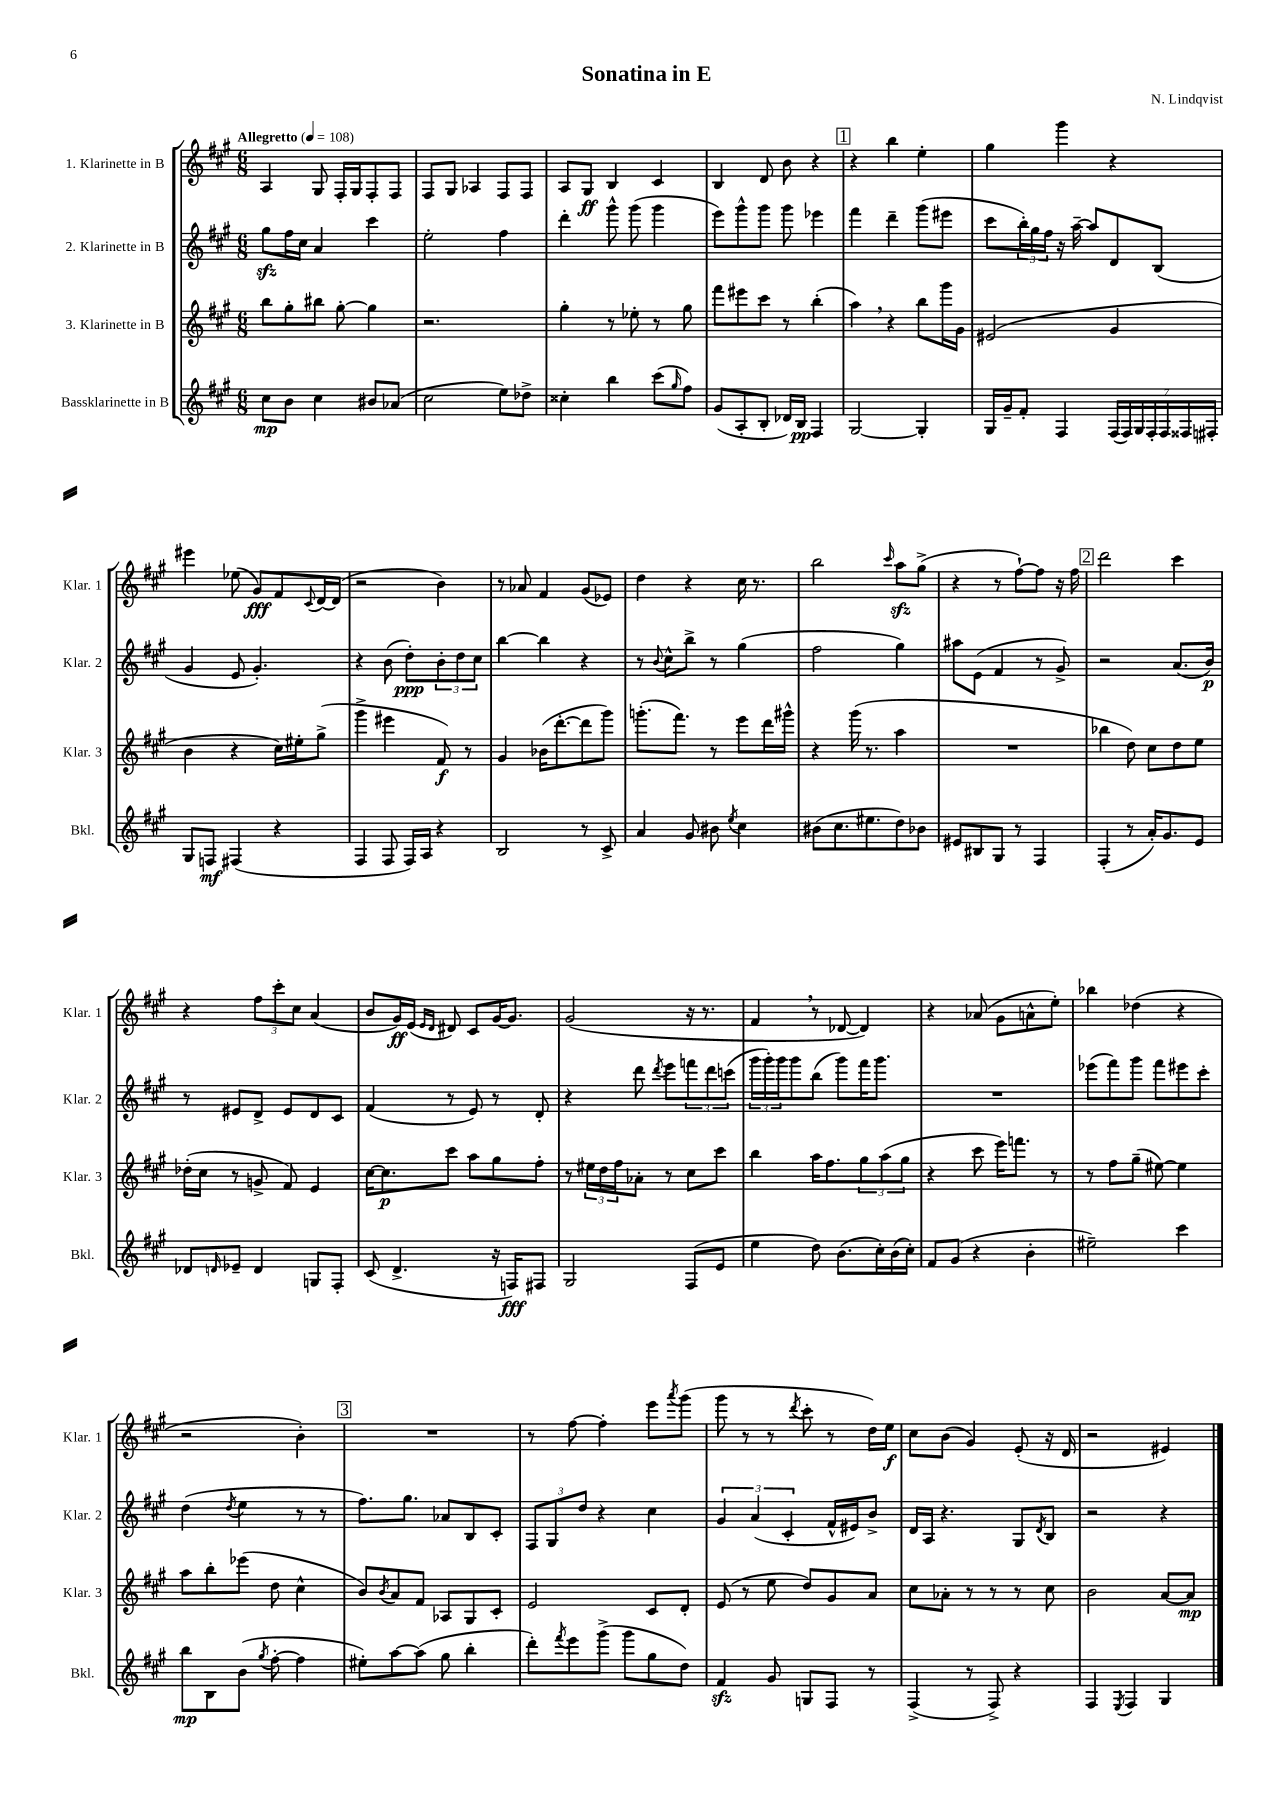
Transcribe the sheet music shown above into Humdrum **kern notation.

**kern	**kern	**kern	**kern
*staff4	*staff3	*staff2	*staff1
*clefG2	*clefG2	*clefG2	*clefG2
*k[f#c#g#]	*k[f#c#g#]	*k[f#c#g#]	*k[f#c#g#]
*M6/8	*M6/8	*M6/8	*M6/8
*MM108	*MM108	*MM108	*MM108
8cc#	8bb	8gg#	4A
8b	8gg#'	16ff#	.
.	.	16cc#	.
4cc#	8bb#	4a	8G#
.	[8gg#'	.	16F#'
.	.	.	16G#
8b#	4gg#]	4ccc#	8F#'
(8a-	.	.	8F#
=	=	=	=
2cc#	2.r	2ee'	8F#
.	.	.	8G#
.	.	.	4A-
8ee)	.	4ff#	8F#
8dd-^	.	.	8F#
=	=	=	=
4cc##'	4gg#'	4ddd'	8A
.	.	.	8G#
4bb	8r	8ggg#^^	4B
.	8ee-'	(8ggg#	.
(8ccc#	8r	4ggg#	4c#
16qqgg#	.	.	.
8ff#)	8gg#	.	.
=	=	=	=
(8g#	8fff#	8eee)	4B
8A'	8eee#	8ggg#^^	.
8B'	8ccc#	8ggg#	8d
16d-)	8r	8ggg#	8b
16B	.	.	.
4F#	(4bb'	4eee-	4r
=	=	=	=
[2G#	4aa)	4fff#	4r
.	4r	4ddd~	4bb
4G#']	8bb	(8ggg#	4ee'
.	16ggg#	8eee#	.
.	16g#	.	.
=	=	=	=
16G#	(2e#	8ccc#	4gg#
16g#~	.	.	.
8f#'	.	24bb')	.
.	.	24gg#	.
.	.	24ff#	.
4F#	.	16r	4ggg#
.	.	[16aa~	.
.	.	8aa]	.
(28F#	4g#	8d	4r
28F#)	.	.	.
28G#	.	.	.
28F#'	.	.	.
.	.	(8B	.
28F#	.	.	.
28F##	.	.	.
28F#'	.	.	.
=	=	=	=
8G#	4b	4g#	4eee#
8F	.	.	.
(4F#	4r	8e	(8ee-
.	.	4.g#')	8g#)
4r	16cc#)	.	8f#
.	16ee#'	.	.
.	.	.	8qqc#
.	(8gg#^	.	[16d
.	.	.	(16d]
=	=	=	=
4F#	4ggg#^	4r	2r
8F#	4eee#	(8b	.
16F#)	.	8dd')	.
16A	.	.	.
4r	8f#)	12b'	4b)
.	.	12dd	.
.	8r	.	.
.	.	12cc#	.
=	=	=	=
2B	4g#	[4bb	8r
.	.	.	8a-
.	(16b-	4bb]	4f#
.	[8.ddd'	.	.
8r	8ddd]	4r	(8g#
8c#^	8ggg#)	.	8e-)
=	=	=	=
4a	(8.ggg'	8r	4dd
.	.	8qqb	.
.	.	8cc#^^	.
.	8.fff#)	.	.
8g#	.	8bb^	4r
8b#	8r	8r	.
8qee	.	.	.
4cc#	8eee	(4gg#	16cc#
.	.	.	8.r
.	16ddd	.	.
.	16ggg#^^	.	.
=	=	=	=
(8b#	4r	2ff#	2bb
8.cc#	.	.	.
.	(16ggg#	.	.
8.ee#	8.r	.	.
.	.	.	16qqccc#
8dd)	4aa	4gg#)	8aa
8b-	.	.	(8gg#^
=	=	=	=
8e#	2.r	8aa#	4r
8B#	.	(8e	.
8G#	.	4f#	8r
8r	.	.	[8ff#`)
4F#	.	8r	8ff#]
.	.	8g#^)	16r
.	.	.	16ff#
=	=	=	=
(4F#'	4bb-	2r	2ddd
8r	8dd)	.	.
16a')	8cc#	.	.
8.g#	.	.	.
.	8dd	(8.a	4ccc#
8e	8ee	.	.
.	.	16b)	.
=	=	=	=
8d-	(16dd-'	8r	4r
.	16cc#	.	.
16qqd	.	.	.
8e-~	8r	8e#	.
4d	8g^	8d^	12ff#
.	.	.	12ccc#'
.	8f#)	8e#	.
.	.	.	12cc#
8G	4e	8d	(4a
8F#'	.	8c#	.
=	=	=	=
(8c#	[16cc#	(4f#	8b
.	8.cc#]	.	.
4.d^	.	.	16g#)
.	.	.	(16e
.	.	.	16qqe
.	.	.	16qqd
.	8ccc#	8r	8d#)
.	8aa	8e)	8c#
16r	8gg#	8r	[16g#
16F)	.	.	8.g#]
8F#	8ff#'	8d'	.
=	=	=	=
2G#	8r	4r	(2g#
.	24ee#	.	.
.	24dd	.	.
.	24ff#	.	.
.	8a-'	8ddd	.
.	.	8qddd	.
.	8r	8eee	.
(8F#	8cc#	12fff	16r
.	.	.	8.r
.	.	12ddd	.
8e	8ccc#	.	.
.	.	(12ccc	.
=	=	=	=
4ee	4bb	24ggg#	4f#
.	.	24ggg#')	.
.	.	24ggg#	.
.	.	8ggg#	.
8dd)	16aa	(8bb	8r
.	8.ff#	.	.
(8.b	.	8ggg#)	[8d-
.	12gg#	16fff#	4d-])
16cc#')	.	8.ggg#	.
.	(12aa	.	.
(16b	.	.	.
.	12gg#	.	.
16cc#')	.	.	.
=	=	=	=
8f#	4r	2.r	4r
(8g#	.	.	.
4r	8ccc#	.	(8a-
.	16eee)	.	8g#
.	8.fff	.	.
4b'	.	.	8a^^
.	8r	.	8ee')
=	=	=	=
2ee#~)	8r	(8eee-	4bb-
.	8ff#	8fff#)	.
.	(8gg#~	8ggg#	(4dd-
.	[8ee#)	8fff#	.
4ccc#	4ee#]	8eee#	4r
.	.	8ccc#'	.
=	=	=	=
8bb	8aa	(4dd	2r
8B	8bb'	.	.
.	.	8qdd	.
(8b	(8eee-	4ee	.
8qgg#	.	.	.
[8ff#'	8dd	.	.
4ff#]	4cc#^^	8r	4b')
.	.	8r	.
=	=	=	=
8ee#')	8b)	8.ff#)	2.r
.	8qb	.	.
[8aa	8a	.	.
.	.	8.gg#	.
(8aa]	8f#	.	.
8gg#	8A-	8a-	.
4bb'	8G#	8B	.
.	8c#'	8c#'	.
=	=	=	=
8ddd')	2e	12F#	8r
.	.	12G#	.
8qfff#	.	.	.
8eee	.	.	[8ff#
.	.	12dd	.
(8ggg#^	.	4r	4ff#']
8ggg#	.	.	.
8gg#	8c#	4cc#	8eee
.	.	.	8qaaa
8dd)	8d'	.	(8ggg#
=	=	=	=
4f#	(8e	6g#	8ggg#
.	8r	.	8r
.	.	(6a	.
8g#	8ee	.	8r
.	.	6c#'	.
.	.	.	8qddd
8G	8dd)	.	8ccc#'
8F#	8g#	16f#^^	8r
.	.	16e#)	.
8r	8a	8b^	16dd)
.	.	.	16ee
=	=	=	=
(4F#^	8cc#	16d	8cc#
.	.	16A	.
.	8a-'	4.r	(8b
8r	8r	.	4g#)
8F#^)	8r	.	.
4r	8r	8G#	(8e'
.	.	8qd	.
.	8cc#	8B	16r
.	.	.	16d
=	=	=	=
4F#	2b	2r	2r
8qE	.	.	.
4F#	.	.	.
4G#	[8a	4r	4e#)
.	8a]	.	.
==	==	==	==
*-	*-	*-	*-
